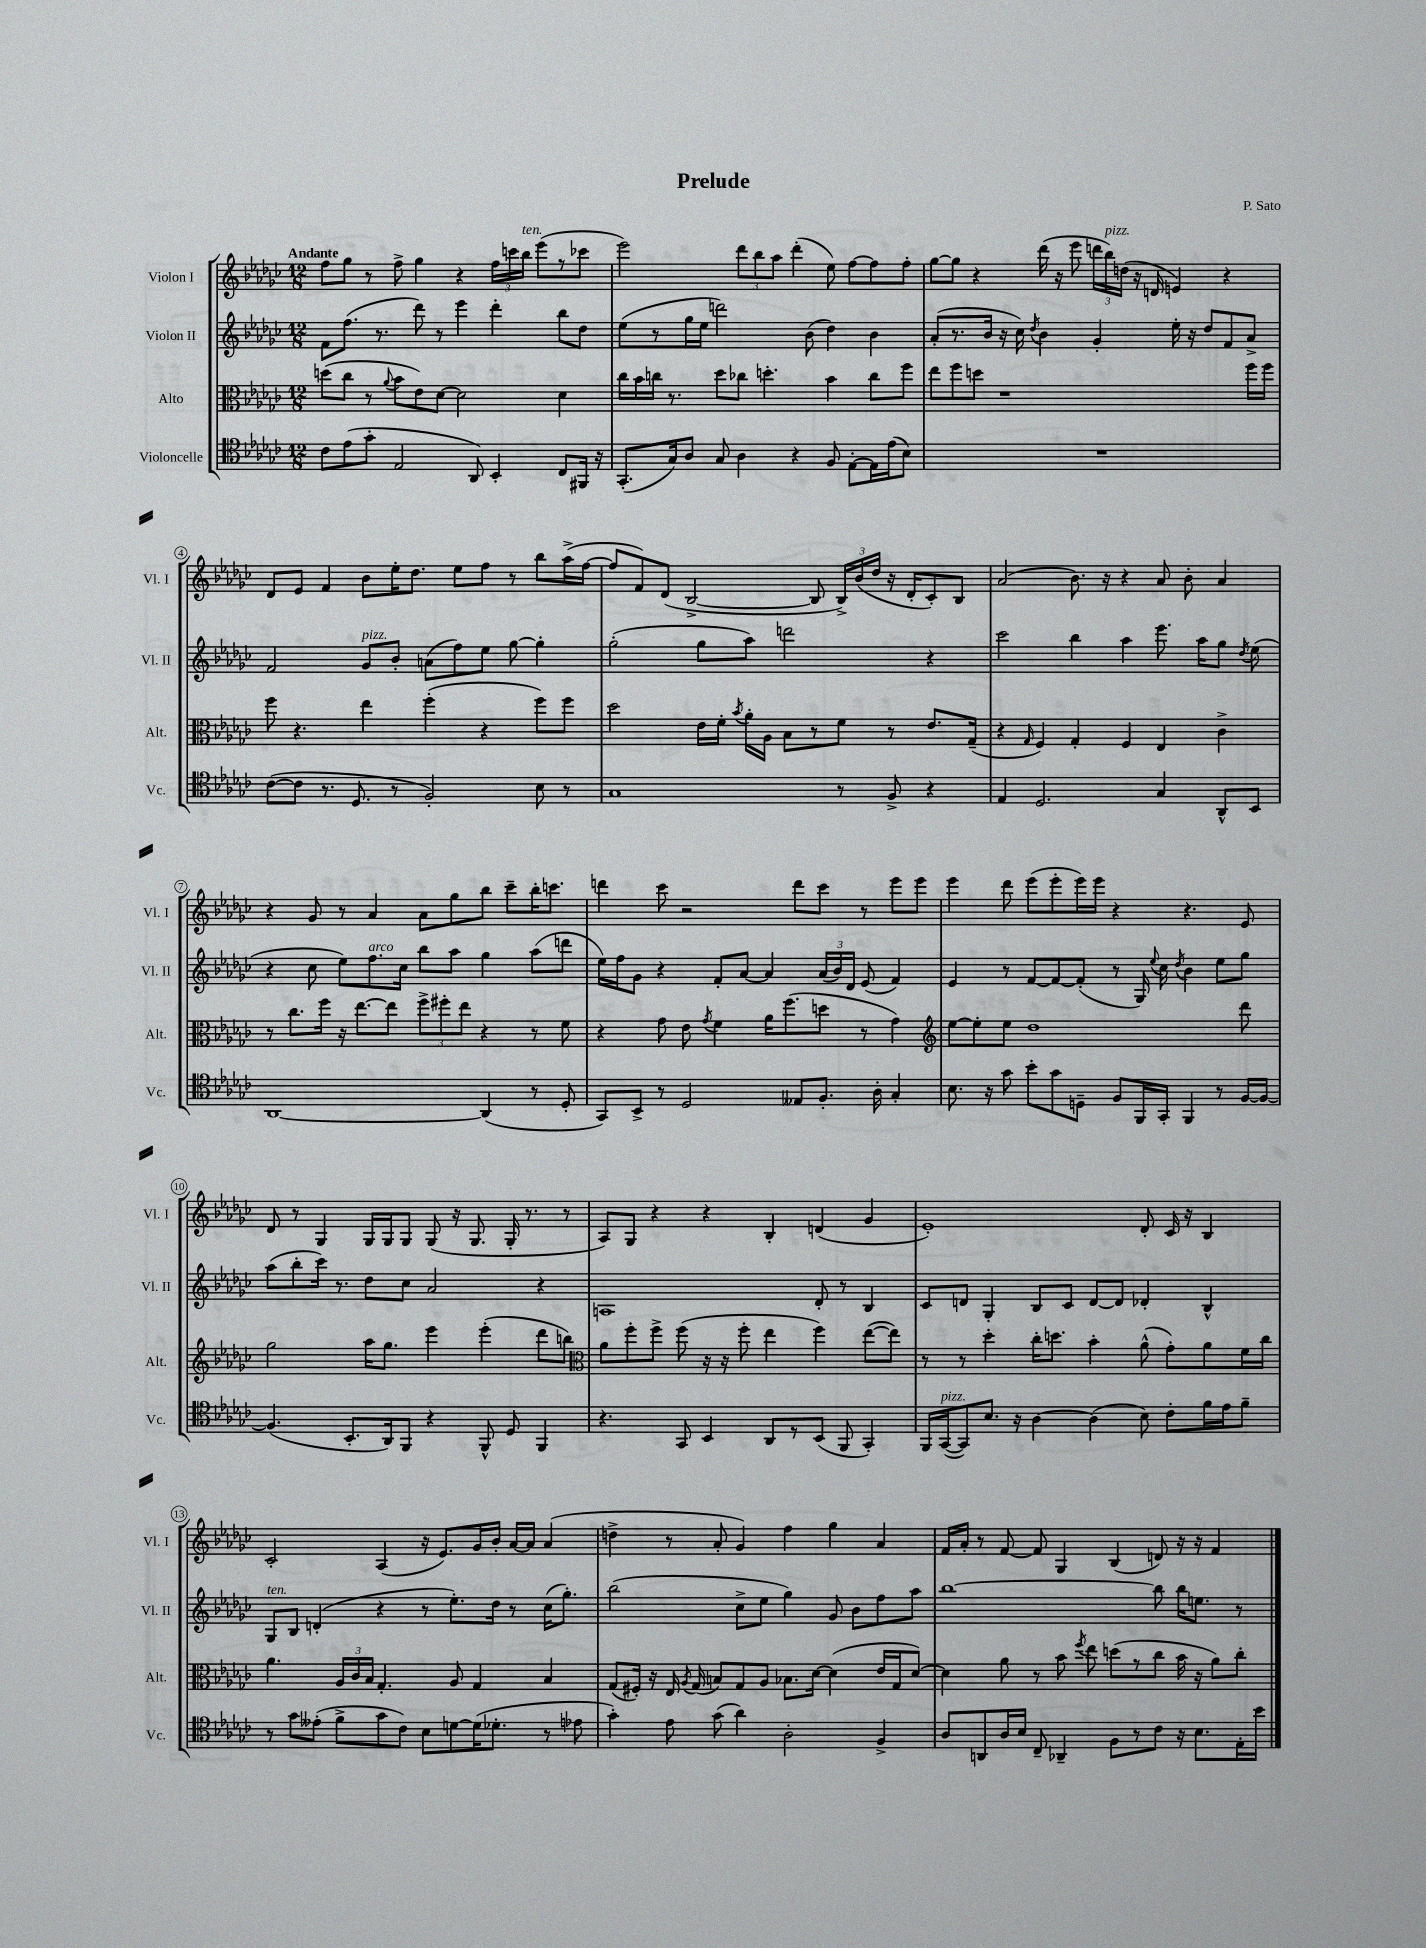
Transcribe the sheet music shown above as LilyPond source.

\header { title = "Prelude" composer = "P. Sato" }
<<
\new StaffGroup <<
\new Staff = "s0" \with { instrumentName = "Violon I" shortInstrumentName = "Vl. I" } {
    \clef treble \key ges \major \numericTimeSignature \time 12/8 \tempo "Andante"
    \autoBeamOff f''8[ ges''8] r8 f''8-> ges''4 r4 \tuplet 3/2 { f''16[ c'''16 bes''16]^\markup { \italic "ten." } } ees'''8[( r8 ces'''8] |
    ees'''2) \tuplet 3/2 { des'''8[ bes''8 aes''8] } des'''4-.( ees''8) f''8[~ f''8 f''8]-. |
    ges''8[~ ges''8] r4 des'''16( r16 ees'''8 \tuplet 3/2 { d'''16[ bes''16^\markup { \italic "pizz." }) d''16]( } r16 d'16 e'4) r4 |
    des'8[ ees'8] f'4 bes'8[ ees''16-. des''8.] ees''8[ f''8] r8 bes''8[ aes''16->( f''16]~ |
    f''8[ f'8) des'8]( bes2~-> bes8 \tuplet 3/2 { bes16[->) bes'16( des''16] } r16 des'16[-. ces'8-.) bes8] |
    aes'2( bes'8.) r16 r4 aes'8 bes'8-. aes'4 |
    r4 ges'8 r8 aes'4 aes'8[ ges''8 bes''8] ces'''8[-- bes''16-. c'''8.] |
    d'''4 ces'''8 r2 d'''8[ ces'''8] r8 ees'''8[ ees'''8] |
    ees'''4 des'''8 ees'''8[( ees'''8-. ees'''16) ees'''16] r4 r4. ees'8 |
    des'8 r8 ges4 ges16[ ges16 ges8] ges8( r16 ges8. ges16-. r8. r8 |
    aes8[) ges8] r4 r4 bes4-. d'4( ges'4 |
    ees'1-.) des'8-. ces'16 r16 bes4 |
    ces'2-. aes4( r16 ees'8.[) ges'16 bes'16]-. aes'16[~ aes'16] aes'4( |
    d''4-> r8 aes'8-. ges'4) f''4 ges''4 aes'4 |
    f'16[ aes'16]-. r8 f'8~ f'8 ges4 bes4( d'8) r16 r16 f'4 \bar "|." |
}
\new Staff = "s1" \with { instrumentName = "Violon II" shortInstrumentName = "Vl. II" } {
    \clef treble \key ges \major \numericTimeSignature \time 12/8
    \autoBeamOff f'8[ f''8.]( r8. des'''8) r8 ees'''4 des'''4-. bes''8[ des''8] |
    ees''8[( r8 ges''16 ees''16] d'''2) bes'8( des''4) bes'4 |
    aes'8[-.( r8. bes'16] r16 ces''16) \acciaccatura { des''8 } bes'4 ges'4-. ees''16-. r16 des''8[ f'8 aes'8]-> |
    f'2 ges'8[^\markup { \italic "pizz." } bes'8]-. a'8[( f''8) ees''8] ges''8~ ges''4-. |
    ges''2-.( ges''8[ aes''8]) d'''2 r4 |
    ces'''2 bes''4 aes''4 ees'''8. aes''16[ ges''8] \acciaccatura { des''8 } ees''8( |
    r4 ces''8 ees''8[) f''8.^\markup { \italic "arco" } ces''16] bes''8[ aes''8] ges''4 aes''8[( d'''8] |
    ees''16[) f''16 ges'8] r4 f'8[-. aes'8]~ aes'4 \tuplet 3/2 { aes'16[( bes'16) des'16] } ees'8( f'4) |
    ees'4 r8 f'8[~ f'8~ f'8]-.( r8 ges16) \appoggiatura { ees''8 } ces''16 \acciaccatura { des''8 } bes'4 ees''8[ ges''8] |
    aes''8[( bes''8-. ces'''16]) r8. des''8[ ces''8] aes'2 r4 |
    a1 des'8-. r8 bes4 |
    ces'8[ d'8] ges4-. bes8[ ces'8] d'8[~ d'8] des'4-. bes4-^ |
    ges8[^\markup { \italic "ten." } bes8] d'4-.( r4 r8 ees''8.[-.) des''16] r8 ces''16[( ges''8.]-.) |
    bes''2( ces''8[-> ees''8] ges''4) ges'8 bes'8[ f''8 aes''8] |
    bes''1~ bes''8 bes''16[ e''8.] r8 \bar "|." |
}
\new Staff = "s2" \with { instrumentName = "Alto" shortInstrumentName = "Alt." } {
    \clef alto \key ges \major \numericTimeSignature \time 12/8
    \autoBeamOff d''8[( ces''8] r8 \appoggiatura { aes'8 } bes'8[ ees'8) des'8]~ des'2 des'4 |
    ces''16[ bes'16 c''16] r8. des''8[ ces''8] d''4.-. bes'4 ces''8[ f''8] |
    ees''8[ f''8 d''8] r1 f''16[ f''16] |
    f''8 r4. ees''4 f''4-.( r4 f''8[) f''8] |
    des''2 ees'16[ f'16]-. \acciaccatura { bes'8 } aes'16[-. aes16] bes8[ r8 f'8] r8 ees'8.[ ges16]--( |
    r4 \grace { ges16 } f4) ges4-. f4 ees4 ces'4-> |
    r8 ces''8.[ f''16] r16 ees''8.[~ ees''8] \tuplet 3/2 { f''8[-> fis''8-. ees''8] } r4 r8 f'8 |
    r4 ges'8 ees'8 \acciaccatura { ges'8 } f'4 aes'16[ f''8.( d''8] r8 ges'4) |
    \clef treble ees''8[~ ees''8-. ees''8] des''1 des'''8 |
    ges''2 aes''16[ ges''8.] ees'''4 ees'''4-.( des'''8[ b''8]) |
    \clef alto aes'8[ f''8-. f''8]-> f''8( r16 r16 f''8-. ees''4 f''4) ees''8[~( ees''8]) |
    r8 r8 des''4-. ces''16[-. d''8.] bes'4-. aes'8-^( ges'8[-.) aes'8 f'16 ces''16] |
    aes'4. \tuplet 3/2 { aes16[ ces'16 bes16] } ges4.-. aes8 ges4 bes4 |
    ges8[( fis16]-.) r16 ees16 \acciaccatura { aes8 } ges16( b8[) ges8 aes8] bes8.[ des'16]~ des'4( ees'16[ ges16 des'8]~) |
    des'4 aes'8 r8 bes'8 \acciaccatura { f''8 } ees''8 d''8[( r8 ces''8] bes'16 r16 aes'8[) ces''8]-. \bar "|." |
}
\new Staff = "s3" \with { instrumentName = "Violoncelle" shortInstrumentName = "Vc." } {
    \clef tenor \key ges \major \numericTimeSignature \time 12/8
    \autoBeamOff ces'8[ ees'8( ges'8]-. ees2 aes,8) bes,4-. ces8[ fis,16] r16 |
    ges,8.[-.( ges16) aes8] ges8 aes4 r4 f8 ees8[~-. ees16 ees'16( bes8]) |
    R1. |
    ces'8[~( ces'8] r8. des8. r8 f2-.) bes8 r8 |
    ges1 r8 f8-> r4 |
    ees4 des2. ges4 aes,8[-^ bes,8] |
    aes,1~ aes,4( r8 des8-. |
    ges,8[) bes,8]-> r8 des2 eeses8[ f8.]-. aes16-. ges4-. |
    bes8. r16 ges'8 bes'8[-. ges'8 d8]-- f8[ f,16 ges,16]-. f,4 r8 f16[~ f16]~ |
    f4.( bes,8.[-. aes,16) f,8] r4 f,8-^ des8 f,4 |
    r4. ges,8 bes,4 aes,8[ r8 bes,8]( f,8 ges,4-.) |
    f,16[ ges,16~^\markup { \italic "pizz." }( ges,8) bes8.] r16 aes4~ aes4( bes8) ces'8[-. f'16 ees'16 f'8]-- |
    r8 ges'8[ eeses'8]-.( f'8[-> ges'8 ces'8]) bes8[ d'8~ d'16( des'8.]-. r8 ees'8 |
    ges'4-.) ees'8 ges'8( aes'4) aes2-. f4-> |
    aes8[ a,8 aes16 bes16] ces8-- aes,4-- f8[ r8 ces'8] r16 bes8.[ ees16-. bes'16] \bar "|." |
}
>>
>>
\layout { \context { \Score \override BarNumber.stencil = #(make-stencil-circler 0.1 0.3 ly:text-interface::print) } }
